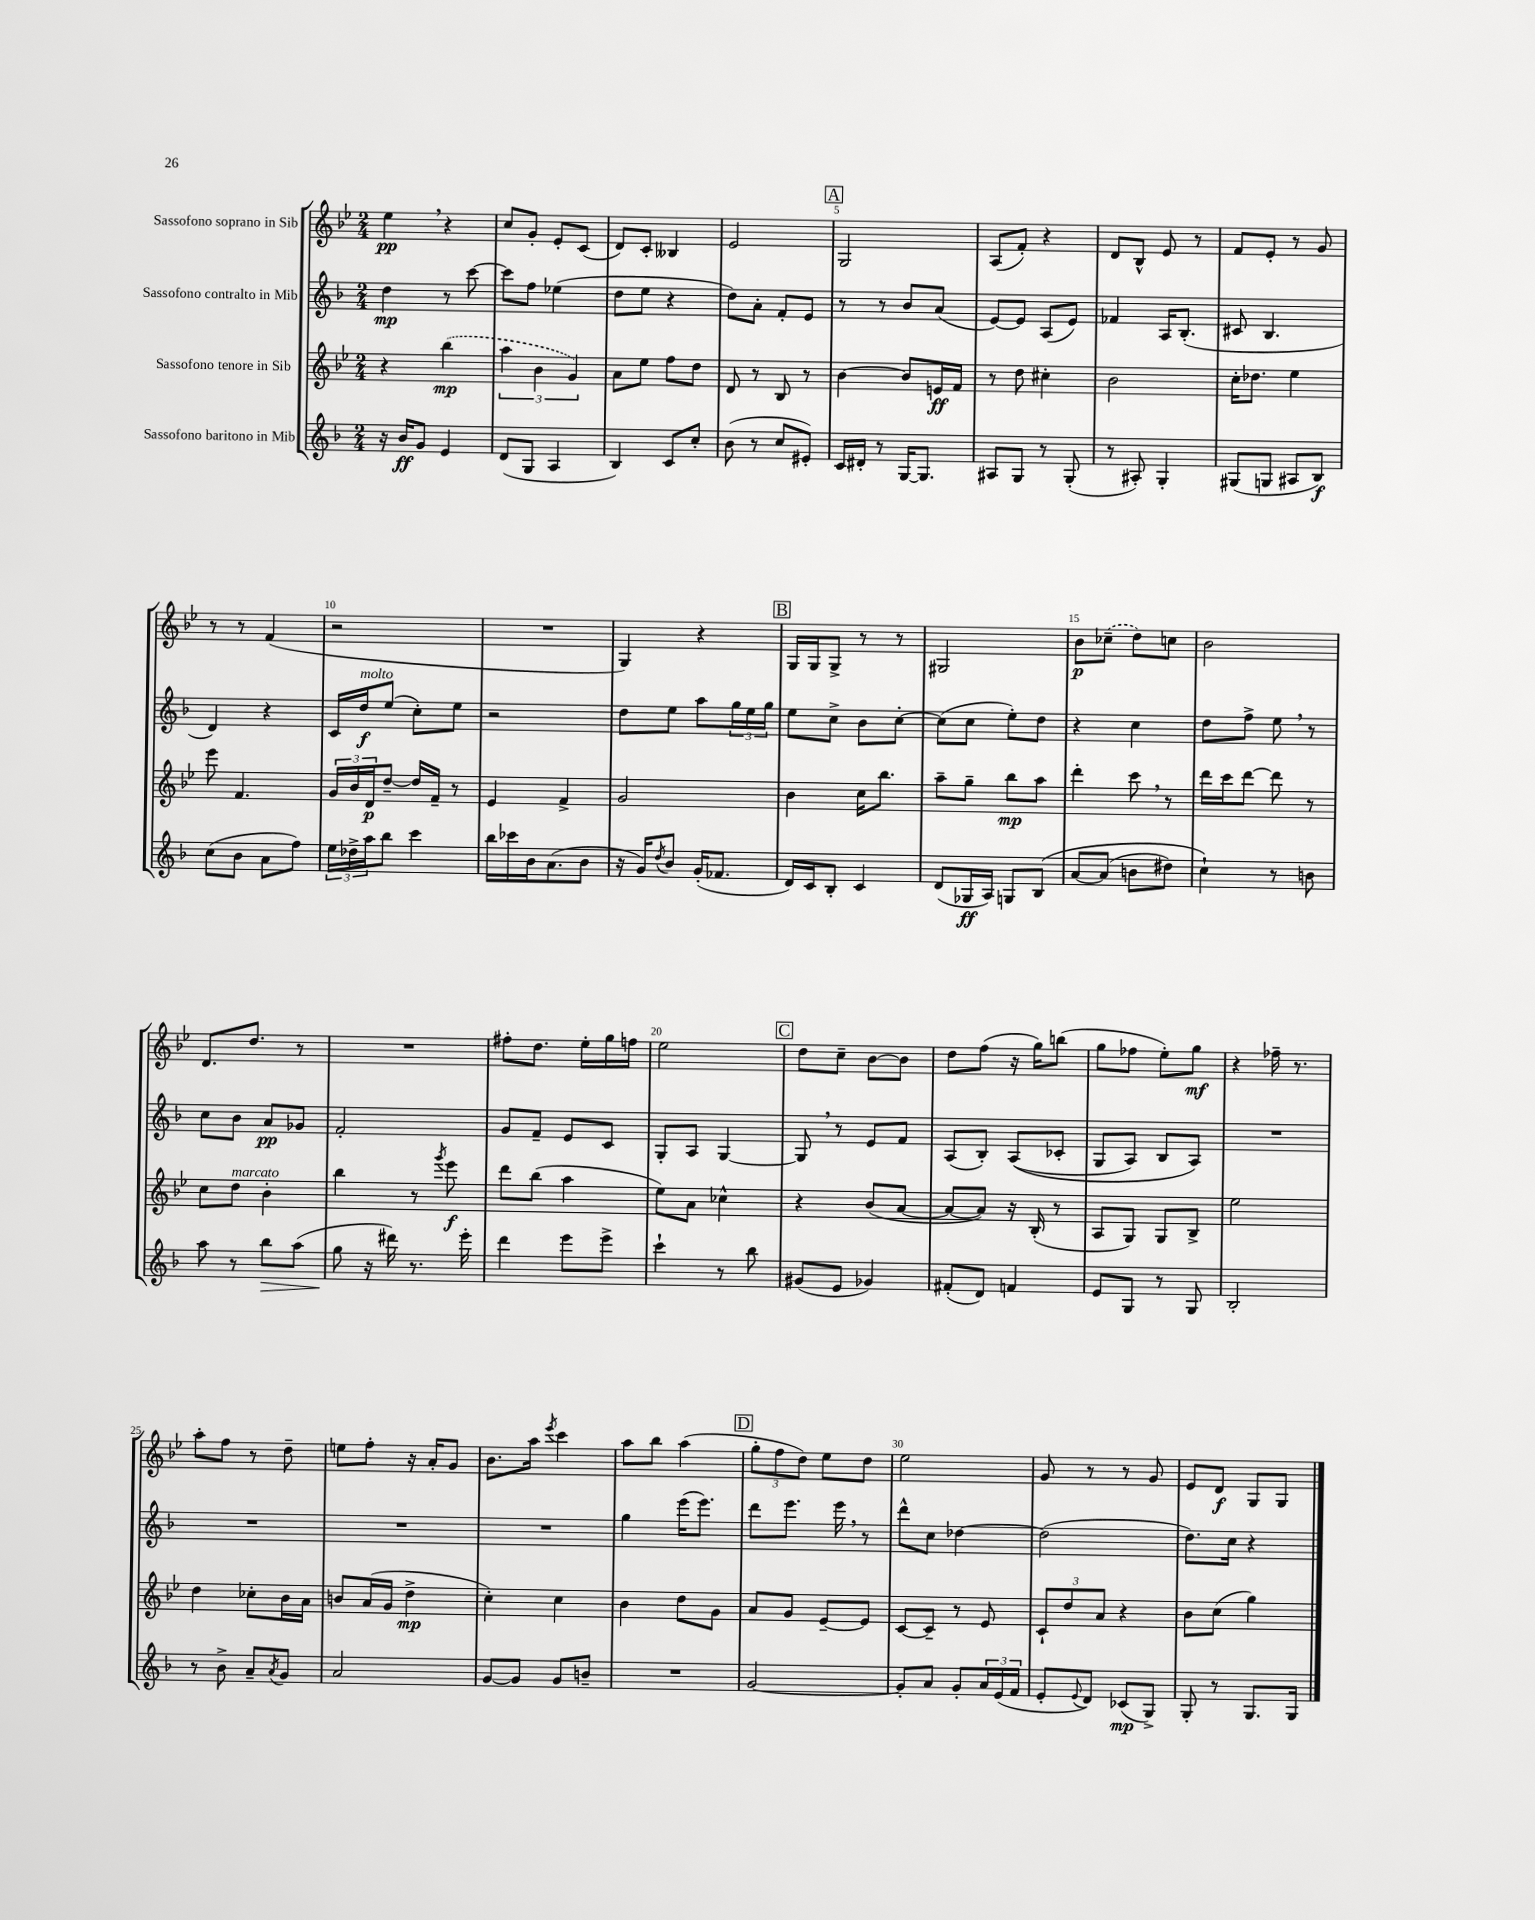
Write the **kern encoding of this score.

**kern	**kern	**kern	**kern
*staff4	*staff3	*staff2	*staff1
*clefG2	*clefG2	*clefG2	*clefG2
*k[b-]	*k[b-e-]	*k[b-]	*k[b-e-]
*M2/4	*M2/4	*M2/4	*M2/4
16r	4r	4dd	4ee-
16b-	.	.	.
8g	.	.	.
4e	(4bb-	8r	4r
.	.	[8ccc	.
=	=	=	=
(8d	6aa	8ccc]	8cc
8G	.	8ff	8g'
.	6b-	.	.
4A	.	(4ee-	8e-'
.	6g)	.	.
.	.	.	(8c
=	=	=	=
4B-)	8a	8dd	8d)
.	8ee-	8ee	8c'
8c	8ff	4r	4B--
8cc'	8dd	.	.
=	=	=	=
(8b-	8d	8dd)	2e-
8r	8r	8a'	.
8cc	8B-	8f'	.
8e#')	8r	8e	.
=	=	=	=
16c	[4b-	8r	2G
16d#'	.	.	.
8r	.	8r	.
[16G	8b-]	8b-	.
8.G]	.	.	.
.	16e	(8a	.
.	16f	.	.
=	=	=	=
8A#	8r	[8e)	(8A
8G	8dd	8e]	8f')
8r	4cc#'	(8A	4r
(8G'	.	8e)	.
=	=	=	=
8r	2b-	4f-	8d
8A#')	.	.	8B-^^
4G'	.	16A	8e-
.	.	(8.B-'	.
.	.	.	8r
=	=	=	=
(8G#	16cc'	8c#	8f
.	8.dd-	.	.
8G	.	4.B-	8e-'
8A#	4ee-	.	8r
8B-)	.	.	8g
=	=	=	=
(8cc	8eee-	4d)	8r
8b-	4.f	.	8r
8a	.	4r	(4f
8ff)	.	.	.
=	=	=	=
24ee	24g	16c	2r
24dd-^	24b-	.	.
.	.	16dd	.
24aa	24d	.	.
8bb-	[8dd~	(8ee	.
4ccc	16dd]	8cc')	.
.	16f~	.	.
.	8r	8ee	.
=	=	=	=
16bb-	4e-	2r	2r
16ccc-	.	.	.
16b-	.	.	.
(8.a	.	.	.
.	4f^	.	.
8b-	.	.	.
=	=	=	=
16r	2g	8dd	4G)
16g)	.	.	.
8qdd	.	.	.
8b-	.	8ee	.
(16g'	.	8aa	4r
8.f-	.	.	.
.	.	24gg	.
.	.	24ee	.
.	.	24gg	.
=	=	=	=
16d)	4b-	8ee	16G
16c	.	.	16G
8B-'	.	8cc^	8G^
4c	16cc	8b-	8r
.	8.bb-	.	.
.	.	[8cc'	8r
=	=	=	=
(8d	8aa~	(8cc]	2G#
16G-	8gg~	8cc	.
16A)	.	.	.
8G	8bb-	8ee')	.
&(8B-	8aa	8dd	.
=	=	=	=
[8a	4ddd'	4r	8b-
(8a]	.	.	(8cc-~
8b	8ccc	4cc	8dd)
8dd#)	8r	.	8cc
=	=	=	=
4cc`&)	16ddd	8dd	2b-
.	16ccc	.	.
.	[8ddd	8ff^	.
8r	8ddd]	8ee	.
8b	8r	8r	.
=	=	=	=
8aa	8cc	8cc	8.d
8r	8dd	8b-	.
.	.	.	8.dd
8bb-	4b-'	8a	.
(8aa	.	8g-	8r
=	=	=	=
8gg	4bb-	2f'	2r
16r	.	.	.
16ddd#)	.	.	.
8.r	8r	.	.
.	8qggg	.	.
.	8eee-	.	.
16eee'	.	.	.
=	=	=	=
4ddd	8ddd	8g	8ff#'
.	(8bb-	8f~	8.dd
8eee	4aa	8e	.
.	.	.	16ee-'
8eee^	.	8c	16gg
.	.	.	16ff
=	=	=	=
4ccc`	8ee-)	8G'	2ee-
.	8a	8A	.
8r	4cc-^^	[4G	.
8bb-	.	.	.
=	=	=	=
(8g#	4r	8G]	8dd
8e	.	8r	8cc~
4g-)	(8b-	8e	[8b-
.	[8a	8f	8b-]
=	=	=	=
(8f#'	8a_	(8A	8dd
8d)	8a])	8B-')	(8ff
4f	16r	&((8A	16r
.	(16B-'	.	16gg)
.	8r	8c-'	(8bb
=	=	=	=
8e	8A	8G	8gg
8G	8G)	8A)	8ff-
8r	8G	8B-	8ee-')
8G	8B-^	8A&)	8gg
=	=	=	=
2B-'	2ee-	2r	4r
.	.	.	16ff-~
.	.	.	8.r
=	=	=	=
8r	4dd	2r	8aa'
8b-^	.	.	8ff
8a~	8cc-'	.	8r
8qa	.	.	.
8g	16b-	.	8dd~
.	16a	.	.
=	=	=	=
2a	8b	2r	8ee
.	(16a	.	8ff'
.	16g	.	.
.	4dd^	.	16r
.	.	.	16a'
.	.	.	8g
=	=	=	=
[8g	4cc')	2r	8.b-
8g]	.	.	.
.	.	.	16aa
.	.	.	8qeee-
8g	4cc	.	4ccc
8b~	.	.	.
=	=	=	=
2r	4b-	4gg	8aa
.	.	.	8bb-
.	8dd	(16eee	(4aa
.	.	8.eee)	.
.	8g	.	.
=	=	=	=
[2g	8a	8ddd	12gg'
.	.	.	12ff
.	8g	8.eee	.
.	.	.	12dd)
.	[8e-~	.	8ee-
.	.	16eee	.
.	8e-]	8r	8dd
=	=	=	=
8g']	[8c	8ddd^^	2ee-
8a	8c~]	8cc	.
8g'	8r	[4dd-	.
24a	8e-	.	.
(24e	.	.	.
24f	.	.	.
=	=	=	=
8e'	12c`	(2dd-]	8g
.	12dd	.	.
8qqe	.	.	.
8d)	.	.	8r
.	12a	.	.
(8c-	4r	.	8r
8G^)	.	.	8g
=	=	=	=
8G'	8b-	8.dd)	8e-
8r	(8cc	.	8d
.	.	16cc	.
8.G	4gg)	4r	8G
.	.	.	8G
16G	.	.	.
==	==	==	==
*-	*-	*-	*-
